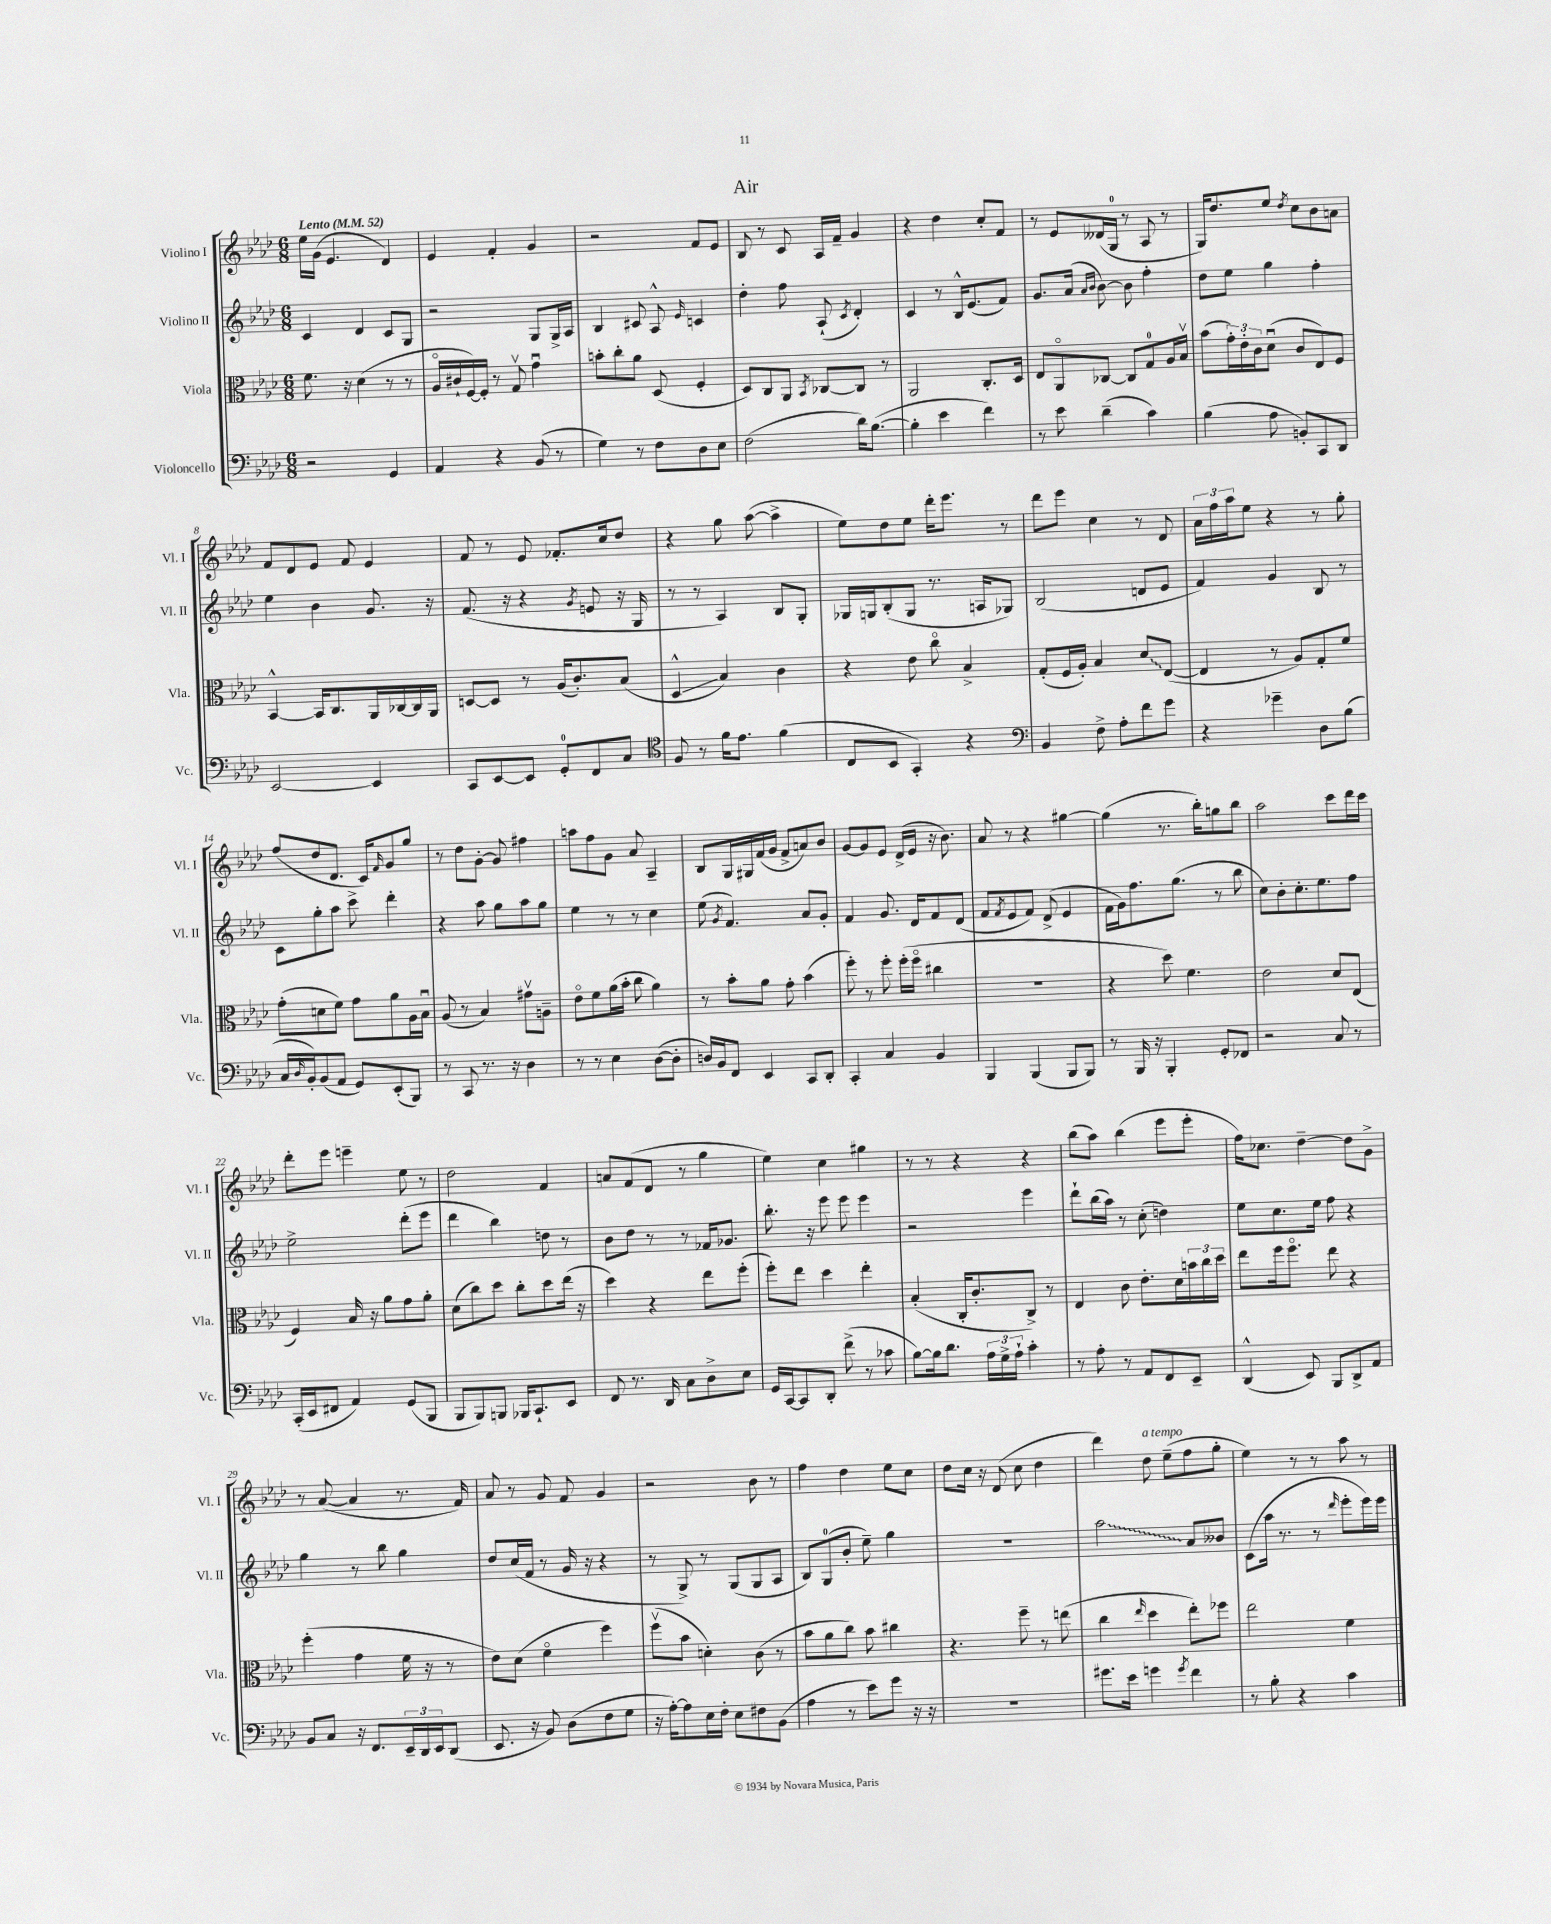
\header { title = "Air" }
<<
\new StaffGroup <<
\new Staff = "s0" \with { instrumentName = "Violino I" shortInstrumentName = "Vl. I" } {
    \clef treble \key aes \major \numericTimeSignature \time 6/8 \tempo "Lento" 4 = 52
    ees''16 g'16( ees'4. des'4) |
    ees'4 f'4-. g'4 |
    r2 f'8 ees'8 |
    bes8 r8 c'8 aes16 f'16-- g'4 |
    r4 des''4 c''8-. f'8 |
    r8 ees'8 deses'16( g16-0 r8 aes8 r8 |
    g16) des''8. ees''8 \acciaccatura { des''8 } c''8 bes'8 a'8 |
    f'8 des'8 ees'8 f'8 ees'4 |
    f'8 r8 ees'8 fes'8.-. c''16 des''8 |
    r4 g''8 aes''8~( aes''4-> |
    ees''8) des''8 ees''8 des'''16-. ees'''8. r8 |
    des'''8 ees'''8 c''4 r8 des'8 |
    \tuplet 3/2 { aes'16 f''16 aes''16 } ees''8 r4 r8 g''8-. |
    f''8( des''8 des'8. c'16) \grace { f'16 } g'8 g''8 |
    r8 des''8 g'8~-. g'8 fis''4 |
    a''8 f''8 g'8 aes'8 aes4-- |
    bes8 g16 gis16 f'16( g'16 f'8-> a'8) bes'8 |
    g'8~ g'8 ees'8 des'16->( ees'16 r16 bes'8.) |
    aes'8 r8 r4 gis''4~ |
    gis''4( r8. bes''16-.) g''8 bes''8 |
    aes''2 c'''8 des'''16 c'''16 |
    des'''8-. ees'''8 e'''4-- ees''8 r8 |
    des''2 f'4 |
    a'8 f'8( des'8 r8 g''4 |
    ees''4) c''4 gis''4 |
    r8 r8 r4 r4 |
    bes''8( aes''8) bes''4( ees'''8 ees'''8-. |
    f''16) ces''8. des''4~-- des''8 g'8-> |
    r8 aes'8~( aes'4 r8. f'16) |
    aes'8 r8 g'8 f'8 g'4 |
    r2 bes'8 r8 |
    f''4 des''4 ees''8 c''8 |
    des''8 c''16 r16 des'8( c''8 des''4 |
    des'''4) des''8^\markup { \italic "a tempo" } ees''8--( f''8 g''8-. |
    ees''4) r8 r8 aes''8 r8 \bar "|." |
}
\new Staff = "s1" \with { instrumentName = "Violino II" shortInstrumentName = "Vl. II" } {
    \clef treble \key aes \major \numericTimeSignature \time 6/8
    c'4 des'4 c'8 g8 |
    r2 g8 g16-> aes16 |
    bes4 cis'8 aes8-^ \grace { ees'16 } c'4 |
    des''4-. f''8 aes8-!( \acciaccatura { c'8 } des'4-.) |
    c'4 r8 bes16-^ ees'8.( f'8) |
    g'8. aes'16( \grace { aes'16 bes'16 } bes'8~) bes'8 f''4-. |
    des''8 ees''8 g''4 f''4-. |
    ees''4 bes'4 g'8. r16 |
    f'8.( r16 r4 \acciaccatura { g'8 } e'8 r16 g16 |
    r8 r8 aes4) bes8 g8-. |
    ges16 g16 bes8-.( g8 r8. a16 ges8) |
    bes2( d'8 ees'8 |
    f'4) g'4 bes8 r8 |
    c'8 g''8-. aes''8 c'''8-> des'''4-. |
    r4 aes''8 g''8 aes''8 g''8 |
    ees''4 r8 r8 c''4 |
    ees''8( \acciaccatura { g'8 } f'4.) aes'8 g'8-. |
    f'4 g'8. des'16 f'8 des'8( |
    f'8 \acciaccatura { f'8 } ees'8 f'8) des'8->( ees'4 |
    f'16 g'16) f''8. g''8.( r8 bes''8 |
    c''8) bes'8-. c''8.-. ees''8. f''8 |
    ees''2-> des'''8-.( ees'''8 |
    des'''4 bes''4) d''8 r8 |
    bes'8 des''8 r8 r8 fes'16 ges'8. |
    bes''8.-. r16 ees'''8 ees'''8 ees'''4 |
    r2 ees'''4 |
    des'''8-! bes''16( aes''16) r8 c''8-.( d''4) |
    ees''8 c''8. ees''16 f''8 r4 |
    g''4 r8 bes''8 g''4 |
    des''8 c''16( f'16 r8 g'16 r16 r4 |
    r8 g8->) r8 g8( g8 aes8 |
    bes8) g8-0( bes'8-. ees''8--) g''4 |
    R2. |
    \once \override Glissando.style = #'zigzag aes''2\glissando aes'8 beses'8 |
    c'8( aes''16 r8. r8 \grace { des'''16 } ees'''8-. ees'''16) ees'''16 \bar "|." |
}
\new Staff = "s2" \with { instrumentName = "Viola" shortInstrumentName = "Vla." } {
    \clef alto \key aes \major \numericTimeSignature \time 6/8
    f'8. r16 des'4( r8 r8 |
    aes16\flageolet cis'16-! f16~) f16-. r8 g8\upbow g'4\downbow |
    b'8-. c''8-. aes'8 des8( f4-. |
    des8) c8 aes,8 \acciaccatura { bes,8 } ces8~ ces8 r8 |
    aes,2 c8.-. des16 |
    ees8 aes,8\flageolet ces8~ ces8 g8-0 aes16 bes16\upbow |
    bes'8( \tuplet 3/2 { g'16-.) ees'16-. c'16 } des'8\downbow( c'8 ees8) f8 |
    bes,4~-^ bes,16 c8. aes,16 ces16~ ces16 aes,16 |
    d8~ d8 r8 aes16( c'8.-.) bes8( |
    des4-^\glissando bes4) c'4 |
    r4 ees'8 c''8\flageolet bes4-> |
    g8-.( f16 aes16-.) bes4 \once \override Glissando.style = #'zigzag des'8\glissando ees8~( |
    ees4 r8 aes8) g8-. f'8 |
    g'8-.( d'8 f'8) g'8 aes'8 aes16 bes16\downbow |
    aes8( r8 bes4) gis'8\upbow a8-- |
    ees'8\flageolet f'8 aes'16( bes'16-. c''8 aes'4) |
    r8 bes'8-. aes'8 g'8-. bes'4( |
    f''8-.) r8 f''8-. f''16-.( f''16\flageolet cis''4 |
    R2. |
    r4 des''8) f'4. |
    ees'2 des'8 ees8( |
    f4) bes16 r16 aes'8 g'8 aes'8-. |
    des'8( c''8) des''8 c''8-. des''8 ees''16( r16 |
    des''4) r4 ees''8 f''8-.( |
    f''8-.) ees''8 des''4 ees''4-. |
    bes4-.( c16-. c'8.-. c8->) r8 |
    ees4 c'8 ees'8.-. des'16 \tuplet 3/2 { b'16 c''16 des''16 } |
    ees''8 f''16 f''8.\flageolet ees''8 r4 |
    f''4-.( g'4 f'16 r16 r8 |
    ees'8) des'8( f'4\flageolet f''4) |
    f''8\upbow( bes'8 d'4-.) c'8( r8 |
    bes'8 aes'8 c''8) bes'8 cis''4 |
    r4. f''8-- r8 e''8( |
    c''4 \grace { ees''16 } des''4 ees''8-.) fes''8 |
    ees''2 f'4 \bar "|." |
}
\new Staff = "s3" \with { instrumentName = "Violoncello" shortInstrumentName = "Vc." } {
    \clef bass \key aes \major \numericTimeSignature \time 6/8
    r2 g,4 |
    aes,4 r4 bes,8( r8 |
    g4) r8 f8 des8 ees8 |
    f2( des'16) bes8.~( |
    bes4-. ees'4 f'4) |
    r8 ees'8 des'4--( c'4) |
    bes4( aes8 b,8-.) c,8 des,8 |
    ees,2~ ees,4 |
    c,8 ees,8~ ees,8 g,8-0-. f,8 c8 |
    \clef tenor f8 r8 f'16 ees'8. f'4( |
    c8 bes,8 g,4-.) r4 |
    \clef bass bes,4 f8-> aes8-. f'8 g'8 |
    r4 ges'4-- des8 bes8( |
    c16 \grace { des16 } bes,16-.) bes,8( aes,8 g,8) ees,8-.( bes,,8) |
    r8 c,8 r8. r16 des4 |
    r8 r8 ees4 des8~( des8-. |
    d16) bes,16 f,8 ees,4 c,8 des,8-. |
    c,4-. c4 bes,4 |
    bes,,4 bes,,4( bes,,8 bes,,8) |
    r8 bes,,16 r16 bes,,4-. g,8-. fes,8 |
    r2 c8 r8 |
    c,16-.( ees,16 fis,8 aes,4) g,8( bes,,8 |
    bes,,8 bes,,8) b,,8 bes,,16 c,8.-! ees,8 |
    f,8 r8. des,16 c8 des8-> ees8 |
    g,16 c,16~ c,8 des,8-. f'8->( r8 ces'8 |
    bes8~) bes16 des'8. \tuplet 3/2 { aes16 g16-> aes16-! } c'4-. |
    r8 aes8-. r8 aes,8 f,8 ees,8-- |
    des,4-^( ees,8) bes,,8 des,8-> aes,8 |
    bes,8 c8 r16 f,8. \tuplet 3/2 { ees,16-- des,16 ees,16 } des,8( |
    ees,8. r16 bes,8) des8( f8 g8 |
    r16 aes16~-.) aes8 ees16 f16-. ees8 fis8 bes,8( |
    aes4 r8 ees'8) g'8 r16 r16 |
    R2. |
    gis'8. ees'16 g'4 \acciaccatura { g'8 } f'4 |
    r8 bes8-. r4 c'4 \bar "|." |
}
>>
>>
